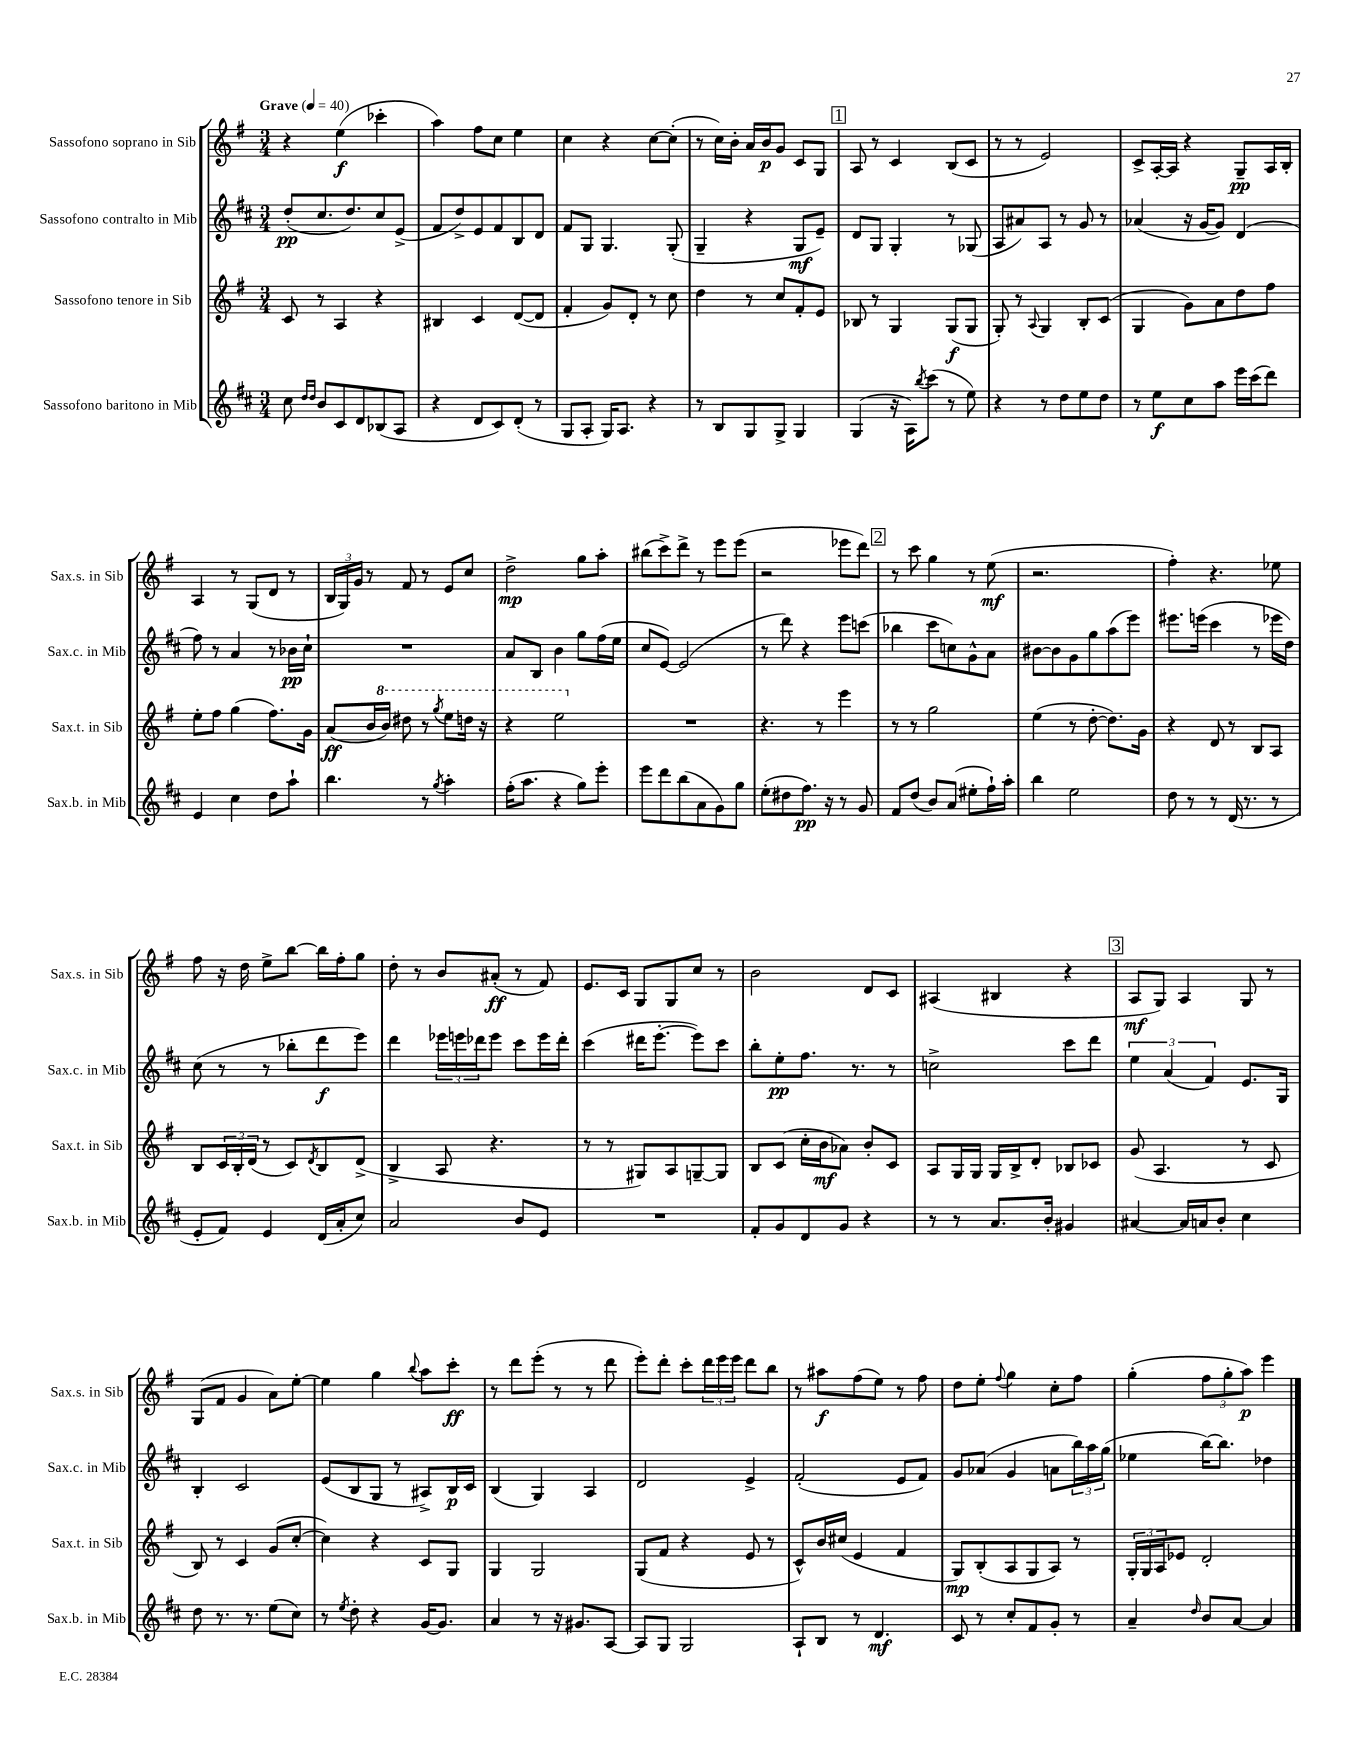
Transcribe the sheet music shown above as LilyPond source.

<<
\new StaffGroup <<
\new Staff = "s0" \with { instrumentName = "Sassofono soprano in Sib" shortInstrumentName = "Sax.s. in Sib" } {
    \clef treble \key g \major \numericTimeSignature \time 3/4 \tempo "Grave" 4 = 40
    r4 e''4\f( ces'''4-. |
    a''4) fis''8 c''8 e''4 |
    c''4 r4 c''8~ c''8-.( |
    r8 c''16) b'16-. a'16 b'16\p g'8 c'8 g8 |
    \mark \markup { \box "1" } a8 r8 c'4 b8( c'8 |
    r8 r8 e'2) |
    c'8-> a16~-. a16 r4 g8--\pp a16 b16-. |
    a4 r8 g8( d'8 r8 |
    \tuplet 3/2 { b16 g16) g'16 } r8 fis'8 r8 e'8 c''8 |
    d''2->\mp g''8 a''8-. |
    bis''8( c'''8->) d'''8-> r8 e'''8 e'''8( |
    r2 ees'''8 d'''8) |
    \mark \markup { \box "2" } r8 c'''8 g''4 r8 e''8\mf( |
    r2. |
    fis''4-.) r4. ees''8 |
    fis''8 r16 d''16 e''8-> b''8~ b''16 fis''16-. g''8 |
    d''8-. r8 b'8 ais'8-.\ff( r8 fis'8) |
    e'8. c'16 g8 g8 c''8 r8 |
    b'2 d'8 c'8 |
    ais4( bis4 r4 |
    \mark \markup { \box "3" } a8\mf g8) a4 g8 r8 |
    g8( fis'8 g'4 a'8) e''8~-. |
    e''4 g''4 \appoggiatura { b''8 } a''8 c'''8-.\ff |
    r8 d'''8 e'''8-.( r8 r8 d'''8 |
    e'''8-.) d'''8-. c'''8-. \tuplet 3/2 { d'''16 e'''16 e'''16 } d'''8 b''8 |
    r8 ais''8\f fis''8( e''8) r8 fis''8 |
    d''8 e''8-. \appoggiatura { fis''8 } g''4 c''8-. fis''8 |
    g''4-.( \tuplet 3/2 { fis''8 g''8-. a''8\p) } e'''4 \bar "|." |
}
\new Staff = "s1" \with { instrumentName = "Sassofono contralto in Mib" shortInstrumentName = "Sax.c. in Mib" } {
    \clef treble \key d \major \numericTimeSignature \time 3/4
    d''8-.\pp( cis''8. d''8.) cis''8 e'8->( |
    fis'8 d''8->) e'8 fis'8 b8 d'8 |
    fis'8 g8 g4. g8-.( |
    g4-- r4 g8\mf e'8--) |
    \mark \markup { \box "1" } d'8 g8 g4-. r8 ges8( |
    a8 ais'8) a8 r8 g'8 r8 |
    aes'4( r16 g'16~ g'8) d'4( |
    fis''8) r8 a'4 r8 bes'16\pp cis''16-! |
    R2. |
    a'8 b8 b'4 g''8 fis''16( e''16 |
    cis''8 e'8~) e'2( |
    r8 d'''8) r4 e'''8 c'''8( |
    \mark \markup { \box "2" } bes''4 cis'''8 c''8) g'8-^ a'8 |
    bis'8~ bis'8 g'8 g''8 a''8( e'''8) |
    eis'''8. e'''16( cis'''4 r8 ees'''16 d''16) |
    cis''8( r8 r8 bes''8-. d'''8\f e'''8) |
    d'''4 \tuplet 3/2 { ees'''16 e'''16 des'''16 } e'''8 cis'''8 e'''16 des'''16-. |
    cis'''4( dis'''16 e'''8.~-. e'''8) cis'''8 |
    b''8-. e''8-.\pp fis''8. r8. r8 |
    c''2-> cis'''8 d'''8 |
    \mark \markup { \box "3" } \tuplet 3/2 { e''4 a'4( fis'4) } e'8. g16 |
    b4-. cis'2 |
    e'8( b8 g8 r8 ais8->) b16\p cis'16 |
    b4( g4) a4 |
    d'2 e'4-> |
    fis'2-.( e'8 fis'8) |
    g'8 aes'8( g'4 a'8 \tuplet 3/2 { b''16) a''16 g''16( } |
    ees''4 b''16~) b''8. des''4 \bar "|." |
}
\new Staff = "s2" \with { instrumentName = "Sassofono tenore in Sib" shortInstrumentName = "Sax.t. in Sib" } {
    \clef treble \key g \major \numericTimeSignature \time 3/4
    c'8 r8 a4 r4 |
    bis4 c'4 d'8~( d'8 |
    fis'4-. g'8) d'8-. r8 c''8 |
    d''4 r8 c''8 fis'8-. e'8 |
    \mark \markup { \box "1" } bes8 r8 g4 g8\f( g8 |
    g8-.) r8 \appoggiatura { a8 } g4 b8-. c'8( |
    g4 g'8) a'8 d''8 fis''8 |
    e''8-. fis''8 g''4( fis''8.) g'16 |
    a'8\ff( b'16 \ottava #1 b''16) dis'''8 r8 \acciaccatura { g'''8 } e'''8 d'''16 r16 |
    r4 e'''2 \ottava #0 |
    R2. |
    r4. r8 e'''4 |
    \mark \markup { \box "2" } r8 r8 g''2 |
    e''4( r8 d''8~-. d''8.) g'16 |
    r4 d'8 r8 b8 a8 |
    b8 \tuplet 3/2 { c'16 b16-. d'16( } r8 c'8) \acciaccatura { d'8 } b8 d'8->( |
    b4-> a8 r4. |
    r8 r8 gis8) a8 g8~-- g8 |
    b8 c'8( c''16-. b'16\mf aes'8) b'8-. c'8 |
    a8 g16 g16 g16 b16-> d'8-. bes8 ces'8 |
    \mark \markup { \box "3" } g'8( a4. r8 c'8 |
    b8) r8 c'4 g'8( c''8~-. |
    c''4) r4 c'8 g8 |
    g4 g2 |
    g8( fis'8 r4 e'8 r8 |
    c'8-^) b'16 cis''16( e'4 fis'4 |
    g8\mp) b8-.( a8 g8 a8) r8 |
    \tuplet 3/2 { g16-. g16 a16 } ees'8 d'2-. \bar "|." |
}
\new Staff = "s3" \with { instrumentName = "Sassofono baritono in Mib" shortInstrumentName = "Sax.b. in Mib" } {
    \clef treble \key d \major \numericTimeSignature \time 3/4
    cis''8 \grace { d''16 d''16 } b'8 cis'8 d'8 bes8( a8 |
    r4 d'8 cis'8) d'8-.( r8 |
    g8 a8-. g16) a8. r4 |
    r8 b8 g8 g8-> g4 |
    \mark \markup { \box "1" } g4( r16 a16) \acciaccatura { b''8 } cis'''8( r8 e''8) |
    r4 r8 d''8 e''8 d''8 |
    r8 e''8\f cis''8 a''8 e'''16 cis'''16( d'''8) |
    e'4 cis''4 d''8 a''8-! |
    b''4. r8 \acciaccatura { g''8 } a''4-. |
    fis''16-.( a''8. r4 g''8) e'''8-. |
    e'''8 d'''8 b''8( a'8 g'8) g''8 |
    e''8-.( dis''8 fis''8.\pp) r16 r8 g'8 |
    \mark \markup { \box "2" } fis'8 d''8( b'8) a'8( eis''8-. fis''16-!) a''16-. |
    b''4 e''2 |
    d''8 r8 r8 d'16( r8. r8 |
    e'8-. fis'8) e'4 d'16( a'16-. cis''8) |
    a'2 b'8 e'8 |
    R2. |
    fis'8-. g'8 d'8 g'8 r4 |
    r8 r8 a'8. b'16-. gis'4 |
    \mark \markup { \box "3" } ais'4~ ais'16 a'16 b'8-. cis''4 |
    d''8 r8. r8. e''8( cis''8) |
    r8 \acciaccatura { e''8 } d''8-. r4 g'16~ g'8. |
    a'4 r8 r16 gis'8. a8~ |
    a8 g8 g2 |
    a8-! b8 r8 d'4.\mf |
    cis'8 r8 cis''8-. fis'8 g'8-. r8 |
    a'4-- \grace { d''16 } b'8 a'8~ a'4 \bar "|." |
}
>>
>>
\layout { \context { \Score \remove "Bar_number_engraver" } }
